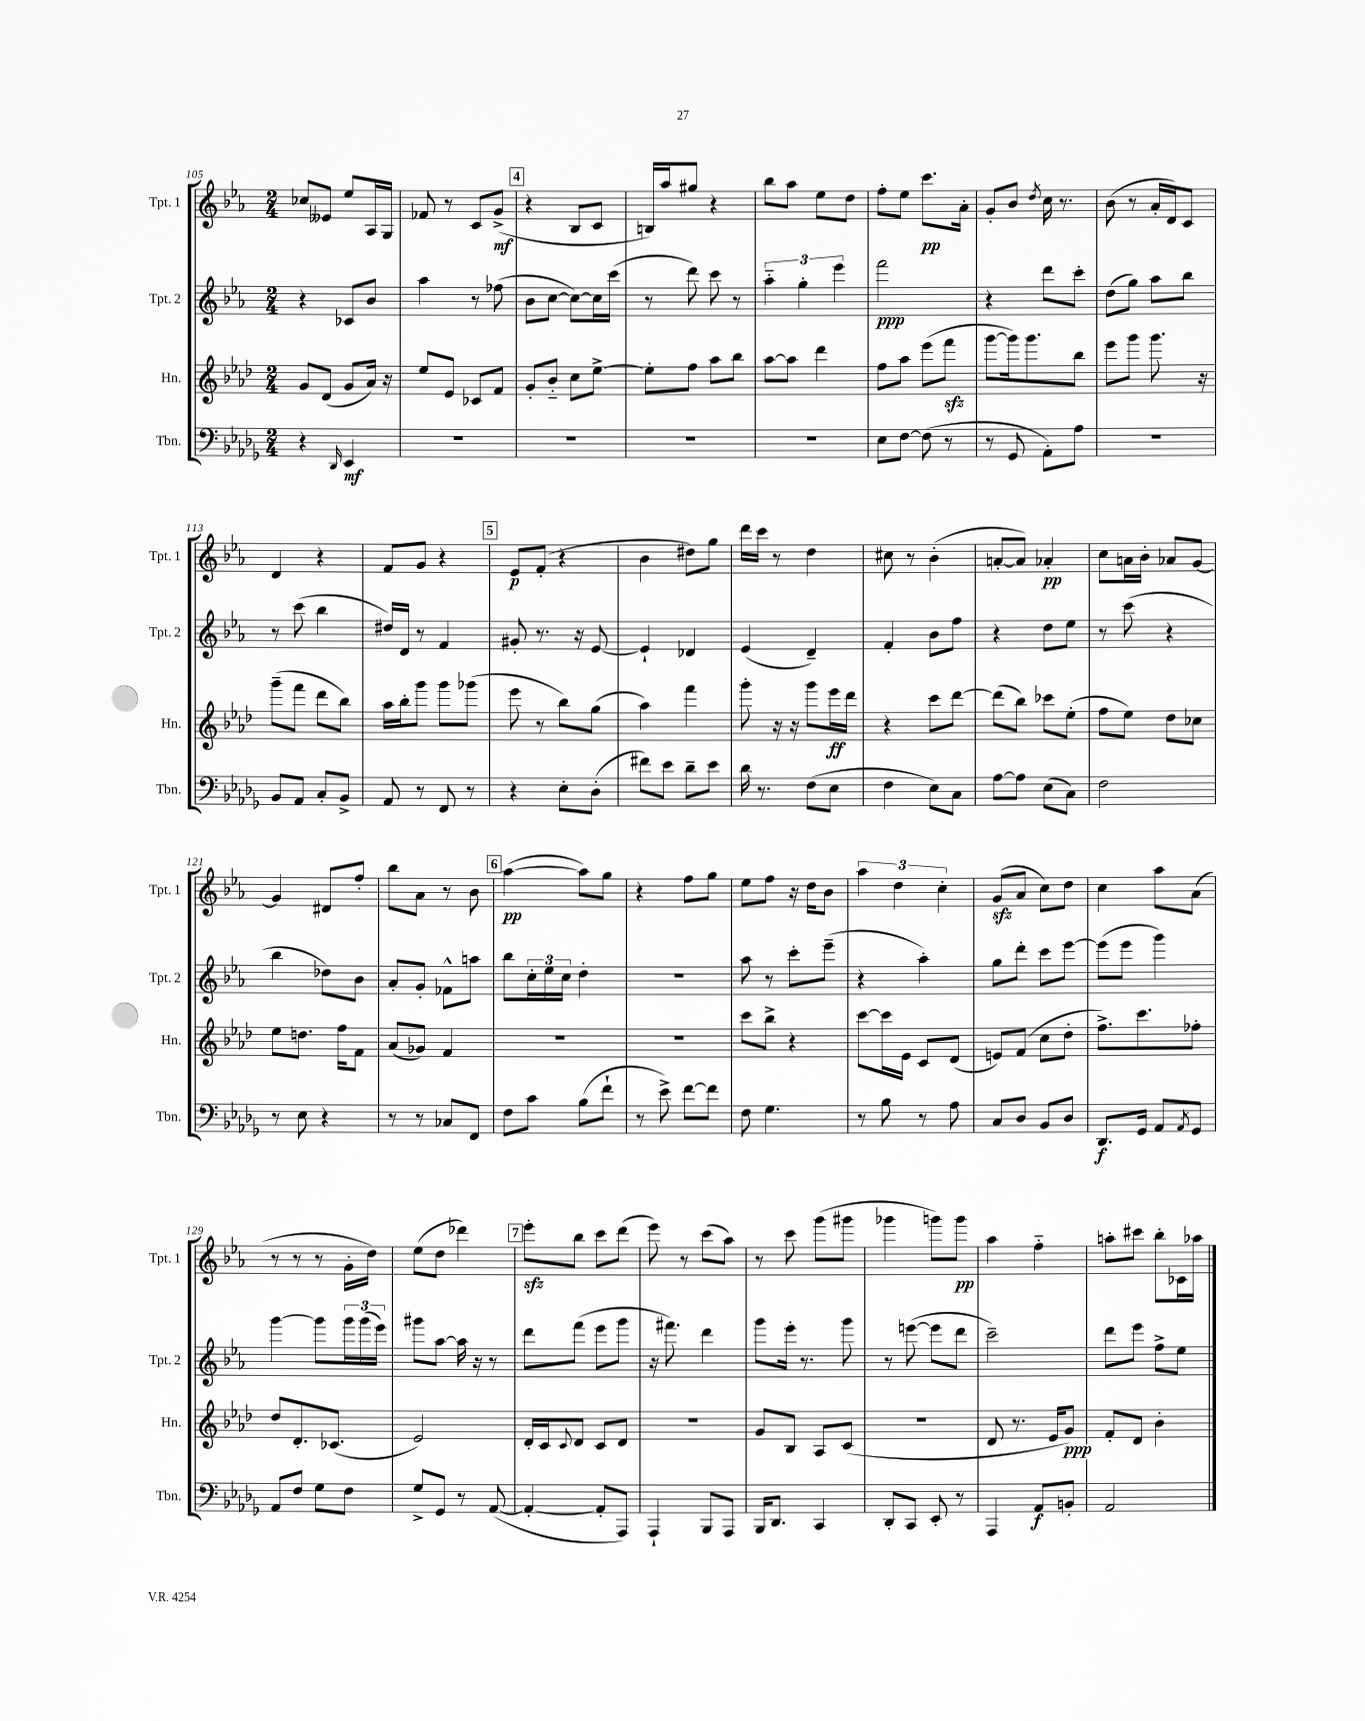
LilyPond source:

<<
\new StaffGroup <<
\new Staff = "s0" \with { instrumentName = "Tpt. 1" shortInstrumentName = "Tpt. 1" } {
    \clef treble \key ees \major \numericTimeSignature \time 2/4
    ces''8 eeses'8 ees''8 aes16 g16 |
    fes'8 r8 c'8 g'8->\mf( |
    \mark \markup { \box "4" } r4 bes8 c'8 |
    b16) aes''16 gis''8 r4 |
    bes''8 aes''8 ees''8 d''8 |
    f''8-. ees''8 c'''8.\pp aes'16-. |
    g'8-. bes'8 \acciaccatura { d''8 } c''16 r8. |
    bes'8( r8 aes'16-. d'16) c'8 |
    d'4 r4 |
    f'8 g'8 r4 |
    \mark \markup { \box "5" } ees'8\p f'8-.( r4 |
    bes'4 dis''8) g''8 |
    d'''16 c'''16 r8 d''4 |
    cis''8 r8 bes'4-.( |
    a'8~-. a'8) aes'4-.\pp |
    c''8 a'16 bes'16-. aes'8 g'8~ |
    g'4 dis'8 f''8-. |
    bes''8 aes'8 r8 bes'8 |
    \mark \markup { \box "6" } aes''4~\pp( aes''8) g''8 |
    r4 f''8 g''8 |
    ees''8 f''8 r16 d''16 bes'8 |
    \tuplet 3/2 { aes''4 d''4 c''4-. } |
    g'8\sfz( aes'8 c''8) d''8 |
    c''4 aes''8 aes'8( |
    r8 r8 r8 g'16-. d''16) |
    ees''8( d''8 des'''4) |
    \mark \markup { \box "7" } ees'''8-.\sfz bes''8 c'''8 d'''8( |
    ees'''8) r8 c'''8( aes''8) |
    r8 c'''8 g'''8( gis'''8 |
    ges'''4 g'''8) g'''8\pp |
    aes''4 f''4-_ |
    a''8-. cis'''8 bes''8-. ces'16 aes''16 \bar "|." |
}
\new Staff = "s1" \with { instrumentName = "Tpt. 2" shortInstrumentName = "Tpt. 2" } {
    \clef treble \key ees \major \numericTimeSignature \time 2/4
    r4 ces'8 bes'8 |
    aes''4 r8 fes''8( |
    \mark \markup { \box "4" } bes'8 c''8~ c''8~) c''16 c'''16( |
    r8 d'''8) c'''8 r8 |
    \tuplet 3/2 { aes''4-_ g''4-. ees'''4 } |
    f'''2\ppp |
    r4 d'''8 c'''8-. |
    d''8( g''8) aes''8 bes''8 |
    r8 c'''8( bes''4 |
    dis''16) d'16 r8 f'4 |
    \mark \markup { \box "5" } gis'8-. r8. r16 ees'8~ |
    ees'4-! des'4 |
    ees'4( d'4--) |
    f'4-. bes'8 f''8 |
    r4 d''8 ees''8 |
    r8 c'''8( r4 |
    bes''4 des''8) bes'8 |
    aes'8-. g'8-. fes'8-^ a''8 |
    \mark \markup { \box "6" } bes''8 \tuplet 3/2 { c''16-. ees''16 c''16 } d''4-. |
    R2 |
    aes''8 r8 c'''8-. ees'''8--( |
    r4 aes''4-.) |
    g''8 d'''8-. c'''8 ees'''8~ |
    ees'''8( ees'''8 g'''4) |
    g'''4~ g'''8 \tuplet 3/2 { g'''16 g'''16( ees'''16) } |
    gis'''8 aes''8~ aes''16 r16 r8 |
    \mark \markup { \box "7" } d'''8 f'''8( ees'''8 g'''8 |
    r16 fis'''8.) d'''4 |
    g'''8 ees'''16-. r8. g'''8 |
    r8 e'''8~( e'''8 d'''8 |
    c'''2--) |
    d'''8 ees'''8 f''8-> ees''8 \bar "|." |
}
\new Staff = "s2" \with { instrumentName = "Hn." shortInstrumentName = "Hn." } {
    \clef treble \key aes \major \numericTimeSignature \time 2/4
    g'8 des'8( g'8 aes'16) r16 |
    ees''8 ees'8 ces'8 f'8 |
    \mark \markup { \box "4" } g'8-. bes'8-_ c''8 ees''8~-> |
    ees''8-. f''8 aes''8 bes''8 |
    aes''8~ aes''8 des'''4 |
    f''8 aes''8 ees'''8( f'''8\sfz |
    g'''8~ g'''16) g'''8. bes''8 |
    ees'''8 g'''8 g'''8. r16 |
    g'''8--( f'''8 des'''8 bes''8) |
    aes''16 bes''16-. g'''8 g'''8 ges'''8( |
    \mark \markup { \box "5" } ees'''8 r8 bes''8) g''8( |
    aes''4) f'''4 |
    g'''8-. r16 r16 g'''8 ees'''16\ff des'''16 |
    r4 c'''8 des'''8~ |
    des'''8( bes''8) ces'''8 ees''8-.( |
    f''8 ees''8) des''8 ces''8 |
    ees''8 d''8. f''16 f'8 |
    aes'8( ges'8) f'4 |
    \mark \markup { \box "6" } R2 |
    R2 |
    c'''8 bes''8-> r4 |
    c'''8~ c'''16 ees'16 c'8 des'8( |
    e'8) f'8( c''8 des''8-. |
    f''8.->) c'''8. fes''8-. |
    des''8 des'8.-. ces'8.( |
    ees'2) |
    \mark \markup { \box "7" } des'16-. c'16 \appoggiatura { c'8 } des'8 c'8 des'8 |
    r2 |
    g'8 bes8 aes8 c'8( |
    R2 |
    des'8 r8. ees'16 g'8\ppp) |
    f'8-. des'8 bes'4-. \bar "|." |
}
\new Staff = "s3" \with { instrumentName = "Tbn." shortInstrumentName = "Tbn." } {
    \clef bass \key des \major \numericTimeSignature \time 2/4
    r4 \grace { des,16 } ees,4\mf |
    R2 |
    \mark \markup { \box "4" } R2 |
    R2 |
    R2 |
    ees8 f8~ f8( r8 |
    r8 ges,8 aes,8-.) aes8 |
    r2 |
    bes,8 aes,8 c8-. bes,8-> |
    aes,8 r8 f,8 r8 |
    \mark \markup { \box "5" } r4 ees8-. des8-.( |
    fis'8) ees'8 des'8-- ees'8 |
    des'16 r8. f8( ees8 |
    f4 ees8) c8 |
    aes8~ aes8 ees8( c8) |
    f2 |
    r8 ees8 r4 |
    r8 r8 ces8 f,8 |
    \mark \markup { \box "6" } f8 c'8 bes8( f'8-! |
    r8 ees'8->) f'8~ f'8 |
    f8 ges4. |
    r8 bes8 r8 aes8 |
    c8 des8 bes,8 des8 |
    des,8.\f ges,16 aes,8 \acciaccatura { aes,8 } ges,8 |
    aes,8 f8 ges8 f8 |
    ges8-> ges,8 r8 aes,8~( |
    \mark \markup { \box "7" } aes,4~-. aes,8-. aes,,8) |
    aes,,4-! bes,,8 aes,,8 |
    bes,,16 des,8. c,4 |
    des,8-. c,8 ees,8-. r8 |
    aes,,4 aes,8\f b,8-. |
    aes,2 \bar "|." |
}
>>
>>
\layout { \context { \Score currentBarNumber = #105 } }
